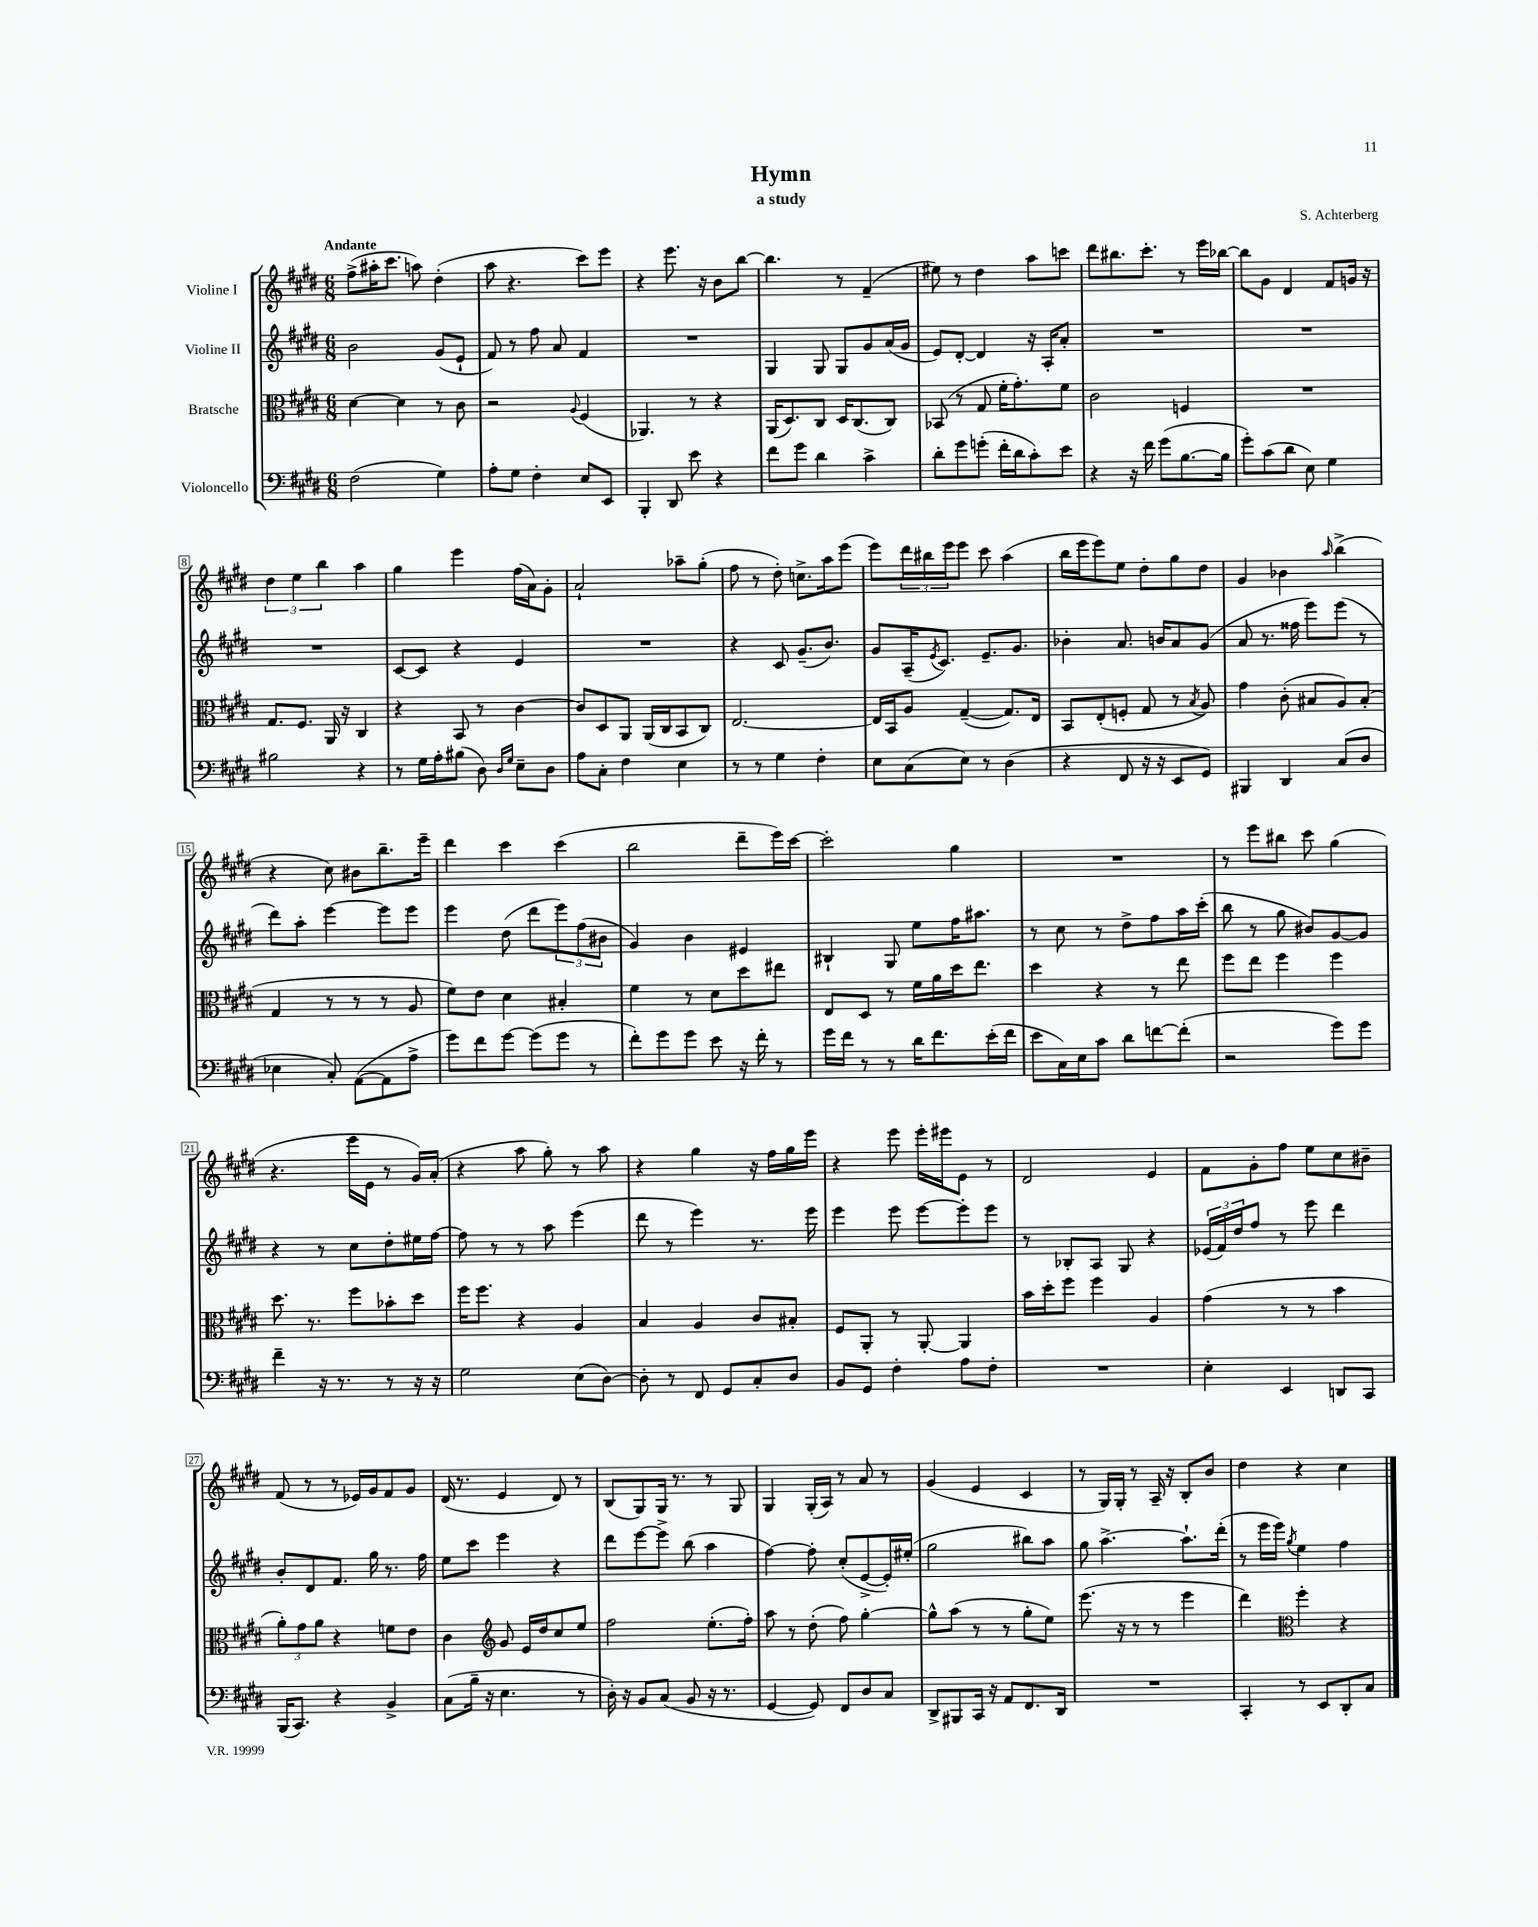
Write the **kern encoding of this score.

**kern	**kern	**kern	**kern
*staff4	*staff3	*staff2	*staff1
*clefF4	*clefC3	*clefG2	*clefG2
*k[f#c#g#d#]	*k[f#c#g#d#]	*k[f#c#g#d#]	*k[f#c#g#d#]
*M6/8	*M6/8	*M6/8	*M6/8
(2F#	[4d#	2b	(8ff#^
.	.	.	16aa#'
.	.	.	8.ccc#
.	4d#]	.	.
.	.	.	8aa)
4G#)	8r	(8g#	(4dd#'
.	8c#	8e`	.
=	=	=	=
8A'	2r	8f#)	8aa
8G#	.	8r	4.r
4F#'	.	8ff#	.
.	.	8a	.
.	8qqA	.	.
8E	(4F#	4f#	8ccc#)
8EE	.	.	8eee
=	=	=	=
4BBB'	4.AA-)	2.r	4r
8DD#	.	.	8.eee
8e	8r	.	.
.	.	.	16r
4r	4r	.	8b
.	.	.	[8bb
=	=	=	=
8f#	(16AA	4G#	4.bb]
.	8.D#)	.	.
8g#	.	.	.
4d#	8C#	8G#	.
.	16D#	8G#	8r
.	(8.C#	.	.
4c#^	.	8g#	(4f#~
.	8C#)	(16a	.
.	.	16g#	.
=	=	=	=
8d#'	(8BB-	8e)	8ee#)
8g#	8r	[8d#'	8r
(8g'	8G#	4d#]	4dd#
16f#'	16f#'	.	.
16d#	8.g#')	.	.
8c#')	.	16r	8aa
.	.	16A'	.
8e	8f#	8a'	8ccc
=	=	=	=
4r	2c#	2.r	8ddd#
.	.	.	8.bb#
16r	.	.	.
16f#	.	.	8.ccc#'
(8g#	.	.	.
[8.B	4F	.	8r
.	.	.	16eee
16B]	.	.	[16bb-
=	=	=	=
8g#')	2.r	2.r	8bb-]
(8c#	.	.	8g#
8d#	.	.	4d#
8E)	.	.	.
4G#	.	.	8f#
.	.	.	16g
.	.	.	16r
=	=	=	=
2B#	8.G#	2.r	6dd#
.	.	.	6ee
.	8.F#	.	.
.	.	.	6bb
.	16AA	.	.
.	16r	.	.
4r	4C#	.	4aa
=	=	=	=
8r	4r	[8c#	4gg#
16G#	.	8c#]	.
16A'	.	.	.
(8B#	8BB	4r	4eee
8D#)	8r	.	.
16qqD#	.	.	.
16qqG#	.	.	.
8E~	[4c#	4e	(16ff#
.	.	.	16a)
8D#	.	.	8g#'
=	=	=	=
8A	8c#]	2.r	2a`
8C#'	8D#	.	.
4F#	8AA	.	.
.	(16AA	.	.
.	16C#	.	.
4E	8BB	.	8aa-~
.	8C#)	.	(8gg#'
=	=	=	=
8r	[2.E	4r	8ff#
8r	.	.	8r
4G#	.	8c#	8dd#')
.	.	(8.g#~	8.cc^
4F#'	.	.	.
.	.	8.b)	16aa
.	.	.	(8eee
=	=	=	=
8E	16E]	8g#	8eee)
.	16BB	.	.
(8C#	8A	(16A~	24ddd#
.	.	.	24bb#
.	.	8qe	.
.	.	8.c#)	.
.	.	.	24eee
8E)	([4G#~	.	8eee
8r	.	8.e~	8ccc#
(4D#	8.G#])	.	(4aa
.	.	8.g#	.
.	16E	.	.
=	=	=	=
4r	8BB	4b-'	16bb
.	.	.	16eee
.	(8E'	.	8eee)
8FF#	8F'	8.a	8ee
16r	8G#	.	8dd#'
16r	.	16b	.
8EE	8r	8a	8gg#
.	8qB	.	.
8GG#)	8A)	(8g#	8dd#
=	=	=	=
4BBB#	4g#	8a	4g#
.	.	8.r	.
4DD#	(8c#'	.	4b-
.	.	16ff##	.
.	8B#	8eee)	.
.	.	.	16qqaa
(8C#	8A)	(8eee	(4bb^
8D#	(8B#'	8r	.
=	=	=	=
4E-	4G#	8ddd#)	4r
.	.	8aa'	.
8C#')	8r	[4eee	8cc#)
([8AA	8r	.	8b#
8AA]	8r	8eee]	8.bb~
8A^	8A	8eee	.
.	.	.	16eee~
=	=	=	=
8g#)	8f#)	4eee	4ddd#
8f#	8e	.	.
[8g#	4d#	(8dd#	4ccc#
(8g#]	.	8ddd#	.
8g#	4B#'	12eee)	(4ccc#
.	.	(12ff#	.
8r	.	.	.
.	.	12b#	.
=	=	=	=
8f#')	4f#	4g#)	2bb
8g#	.	.	.
8g#	8r	4b	.
8e	8d#	.	.
16r	8dd#	4e#	8ddd#~
16f#'	.	.	.
8r	8ee#	.	16eee)
.	.	.	[16ccc#
=	=	=	=
16g#	8E	4B#`	2ccc#']
16f#	.	.	.
8r	8D#	.	.
8r	8r	8G#	.
16d#	16f#	8ee	.
8.f#	16a	.	.
.	16dd#	16ff#	4gg#
.	8.ee	8.aa#	.
(16e'	.	.	.
16f#	.	.	.
=	=	=	=
8e	4dd#	8r	2.r
16C#)	.	8cc#	.
16E	.	.	.
8c#	4r	8r	.
8d#	.	8dd#^	.
[8f	8r	8ff#	.
(8f']	8ee	16aa	.
.	.	(16ccc#'	.
=	=	=	=
2r	8ff#	8bb	8r
.	8ee	8r	8eee
.	4ff#	8gg#	8bb#
.	.	8b#)	8ccc#
8g#)	4ff#	[8g#	(4gg#
8g#	.	8g#]	.
=	=	=	=
4f#~	8.dd#	4r	4.r
.	8.r	.	.
16r	.	8r	.
8.r	.	.	.
.	8ff#	8cc#	16eee
.	.	.	16e
8r	8b-'	8dd#'	8r
16r	8dd#	16ee#	16g#)
16r	.	[16ff#	(16a'
=	=	=	=
2G#	16ff#	8ff#]	4r
.	8.ff#	.	.
.	.	8r	.
.	4r	8r	8aa
.	.	8aa	8gg#')
(8E	4A	(4eee	8r
[8D#)	.	.	8aa
=	=	=	=
8D#']	4B	8ddd#	4r
8r	.	8r	.
8FF#	4A	4eee)	4gg#
8GG#	.	.	.
8C#'	8c#	8.r	16r
.	.	.	16ff#
8D#	8B#'	.	16gg#
.	.	16eee	16eee
=	=	=	=
8BB	8F#	4eee	4r
8GG#	8AA'	.	.
4F#'	8r	8eee	8eee
.	[8AA'	[8eee	16eee'
.	.	.	16eee#
8A	4AA]	8eee']	8e
8F#'	.	8eee	8r
=	=	=	=
2.r	16b	8r	2d#
.	16dd#'	.	.
.	8ff#	8B-'	.
.	4ff#	8A	.
.	.	8G#	.
.	4A	4r	4e
=	=	=	=
4E'	(4g#	(24e-	8f#
.	.	24f#)	.
.	.	24dd#	.
.	.	8ff#	8g#'
4EE	8r	8r	8ff#
.	8r	8eee	8ee
8DD	4b	4ddd#	8cc#
8CC#	.	.	8b#~
=	=	=	=
(16BBB	12a')	8b'	(8f#
8.CC#)	.	.	.
.	12g#	.	.
.	.	8d#	8r
.	12a	.	.
4r	4r	8.f#	8r
.	.	.	16e-)
.	.	16gg#	16g#
4BB^	8f	8.r	8f#
.	8e	.	8g#
.	.	16ff#	.
=	=	=	=
(8C#	4c#	8ee	(16d#
.	.	.	8.r
16B~	.	8ccc#	.
16r	.	.	.
*	*clefG2	*	*
4.E	8g#	4eee	4e
.	16e	.	.
.	16dd#	.	.
.	8cc#	4r	8d#)
8r	8ee	.	8r
=	=	=	=
16D#')	2ff#	8ddd#	(8B
16r	.	.	.
8BB	.	[8eee	8G#)
(8C#	.	8eee^]	16G#
.	.	.	8.r
8BB	.	(8bb	.
16r	(8.ee'	4aa	8r
8.r	.	.	.
.	.	.	8G#
.	16ff#')	.	.
=	=	=	=
[4GG#	8aa	[4ff#)	4G#
.	8r	.	.
8GG#])	(8dd#'	8ff#']	(16G#'
.	.	.	16A)
8FF#	8ff#)	(8cc#'	8r
8D#	[4gg#'	[8e^	8a
8C#	.	16e'])	8r
.	.	(16ee#'	.
=	=	=	=
8DD#^	8gg#^^]	2gg#	(4g#
8BBB#	(8aa	.	.
16CC#	8r	.	4e
16r	.	.	.
8AA	8r	.	.
8.FF#	8gg#'	8bb#)	4c#
.	8ee)	8aa	.
16DD#	.	.	.
=	=	=	=
2.r	(8.eee	8gg#	8r
.	.	[4.aa^	16G#)
.	16r	.	16G#'
.	8r	.	8r
.	8r	.	16A~
.	.	.	16r
.	4eee	8.aa`]	8B'
.	.	.	8b
.	.	(16ddd#'	.
=	=	=	=
4CC#'	4ddd#)	8r	4dd#
.	.	16eee	.
.	.	16eee)	.
*	*clefC3	*	*
.	.	8qgg#	.
8r	4ff#'	4ee	4r
8EE	.	.	.
8DD#'	4r	4ff#	4cc#
8C#	.	.	.
==	==	==	==
*-	*-	*-	*-
